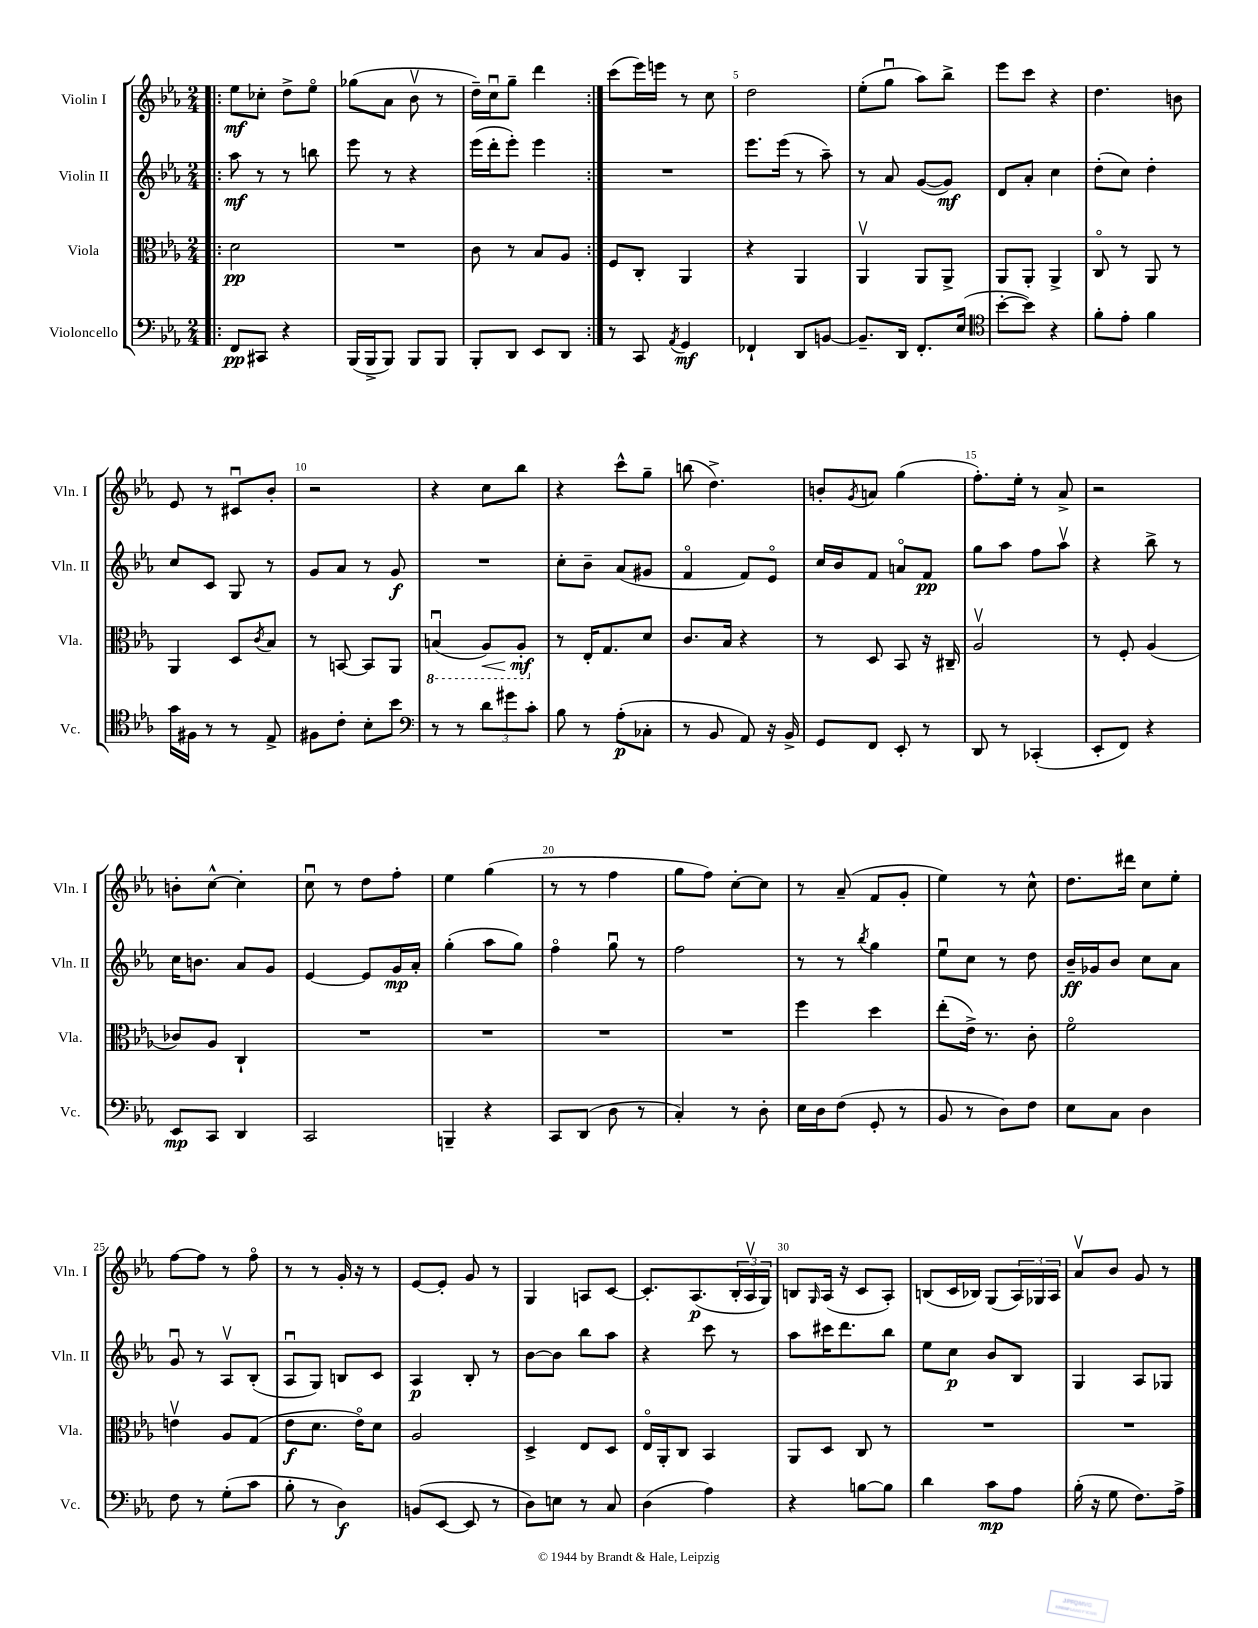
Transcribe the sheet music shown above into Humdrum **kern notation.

**kern	**dynam	**kern	**dynam	**kern	**dynam	**kern	**dynam
*part4	*part4	*part3	*part3	*part2	*part2	*part1	*part1
*staff4	*staff4	*staff3	*staff3	*staff2	*staff2	*staff1	*staff1
*I"Violoncello	*	*I"Viola	*	*I"Violin II	*	*I"Violin I	*
*I'Vc.	*	*I'Vla.	*	*I'Vln. II	*	*I'Vln. I	*
*clefF4	*	*clefC3	*	*clefG2	*	*clefG2	*
*k[b-e-a-]	*	*k[b-e-a-]	*	*k[b-e-a-]	*	*k[b-e-a-]	*
*M2/4	*	*M2/4	*	*M2/4	*	*M2/4	*
=1!|:	=1!|:	=1!|:	=1!|:	=1!|:	=1!|:	=1!|:	=1!|:
8FF/L	pp	2d\	pp	8aa-\	mf	8ee-\L	mf
8CC#X/J	.	.	.	8r	.	8cc-X'\J	.
4r	.	.	.	8r	.	8dd^\L	.
.	.	.	.	8bbn\	.	8ee-\J	.
=2	=2	=2	=2	=2	=2	=2	=2
(16BBB-/LL	.	2r	.	8eee-\	.	(8gg-X\L	.
16BBB-^/J	.	.	.	.	.	.	.
8BBB-/J)	.	.	.	8r	.	8a-\J	.
8BBB-/L	.	.	.	4r	.	8b-v\	.
8BBB-/J	.	.	.	.	.	8r	.
=3	=3	=3	=3	=3	=3	=3	=3
8BBB-'/L	.	8c\	.	(16eee-\LL	.	16dd~\LL)	.
.	.	.	.	16ddd'\J	.	16ccu\J	.
8DD/J	.	8r	.	8eee-'\J)	.	8gg~\J	.
8EE-/L	.	8B-/L	.	4eee-\	.	4ddd\	.
8DD/J	.	8A-/J	.	.	.	.	.
=4:|!	=4:|!	=4:|!	=4:|!	=4:|!	=4:|!	=4:|!	=4:|!
8r	.	8F/L	.	2r	.	(8ccc\L	.
8CC/	.	8C'/J	.	.	.	16eee-\L)	.
.	.	.	.	.	.	16eeen\JJ	.
8qAA-/	.	.	.	.	.	.	.
4GG/	mf	4AA-/	.	.	.	8r	.
.	.	.	.	.	.	8cc\	.
=5	=5	=5	=5	=5	=5	=5	=5
4FF-X`/	.	4r	.	8.eee-\L	.	2dd\	.
.	.	.	.	(16eee-\Jk	.	.	.
8DD/L	.	4AA-/	.	8r	.	.	.
[8BBn/J	.	.	.	8aa-~\)	.	.	.
=6	=6	=6	=6	=6	=6	=6	=6
8.BB~/L]	.	4AA-v/	.	8r	.	(8ee-'\L	.
.	.	.	.	8a-/	.	8ggu\J	.
16DD/Jk	.	.	.	.	.	.	.
8.FF'/L	.	8AA-/L	.	([8g/L	.	8aa-\L)	.
.	.	8AA-^/J	.	8g/J])	mf	8bb-^\J	.
(16E-/Jk	.	.	.	.	.	.	.
=7	=7	=7	=7	=7	=7	=7	=7
*clefC4	*	*	*	*	*	*	*
[8b-'\L	.	8AA-/L	.	8d/L	.	8eee-\L	.
8b-\J])	.	8AA-'/J	.	8a-'/J	.	8ccc\J	.
4r	.	4AA-^/	.	4cc\	.	4r	.
=8	=8	=8	=8	=8	=8	=8	=8
8f'\L	.	8C/	.	(8dd'\L	.	4.dd\	.
8e-'\J	.	8r	.	8cc\J)	.	.	.
4f\	.	8AA-/	.	4dd'\	.	.	.
.	.	8r	.	.	.	8bn\	.
!!LO:LB:g=z
=9	=9	=9	=9	=9	=9	=9	=9
16g\LL	.	4AA-/	.	8cc/L	.	8e-/	.
16F#X\JJ	.	.	.	.	.	.	.
8r	.	.	.	8c/J	.	8r	.
8r	.	8D/L	.	8G/	.	8c#Xu/L	.
.	.	8qc/	.	.	.	.	.
8E-^/	.	8B-/J	.	8r	.	8b-'/J	.
=10	=10	=10	=10	=10	=10	=10	=10
8F#X\L	.	8r	.	8g/L	.	2r	.
8c'\J	.	[8BBn/	.	8a-/J	.	.	.
8B-'\L	.	8BB/L]	.	8r	.	.	.
8b-\J	.	8AA-/J	.	8g/	f	.	.
=11	=11	=11	=11	=11	=11	=11	=11
*clefF4	*	*	*	*	*	*	*
*	*	*8ba	*	*	*	*	*
8r	.	(4BBnu/	.	2r	.	4r	.
8r	.	.	.	.	.	.	.
!	!	!	!LO:HP:b	!	!	!	!
12d\L	.	8AA-/L)	<	.	.	8cc\L	.
12g#X\	.	.	.	.	.	.	.
.	.	8AA-'/J	mf	.	.	8bb-\J	.
12c'\J	.	.	.	.	.	.	.
.	.	.	[	.	.	.	.
=12	=12	=12	=12	=12	=12	=12	=12
*	*	*X8ba	*	*	*	*	*
8B-\	.	8r	.	8cc'\L	.	4r	.
8r	.	16E-'/KL	.	8b-~\J	.	.	.
.	.	8.G/	.	.	.	.	.
(8A-'\L	p	.	.	(8a-/L	.	8ccc^^\L	.
8C-X'\J	.	8d/J	.	8g#X/J	.	8gg~\J	.
=13	=13	=13	=13	=13	=13	=13	=13
8r	.	8.c/L	.	4f/	.	(8bbn\	.
8BB-/	.	.	.	.	.	4.dd^\)	.
.	.	16B-/Jk	.	.	.	.	.
8AA-/)	.	4r	.	8f/L)	.	.	.
16r	.	.	.	8e-/J	.	.	.
16BB-^/	.	.	.	.	.	.	.
=14	=14	=14	=14	=14	=14	=14	=14
8GG/L	.	8r	.	16cc/LL	.	8bn'/L	.
.	.	.	.	16b-/J	.	.	.
.	.	.	.	.	.	8qg/	.
8FF/J	.	8D/	.	8f/J	.	8an/J	.
8EE-'/	.	8BB-/	.	8an/L	.	(4gg\	.
8r	.	16r	.	8f/J	pp	.	.
.	.	16C#X~/	.	.	.	.	.
=15	=15	=15	=15	=15	=15	=15	=15
8DD/	.	2A-v/	.	8gg\L	.	8.ff'\L)	.
8r	.	.	.	8aa-\J	.	.	.
.	.	.	.	.	.	16ee-'\Jk	.
(4CC-X'/	.	.	.	8ff\L	.	8r	.
.	.	.	.	8aa-v\J	.	8a-^/	.
=16	=16	=16	=16	=16	=16	=16	=16
8EE-'/L	.	8r	.	4r	.	2r	.
8FF/J)	.	8F'/	.	.	.	.	.
4r	.	(4A-/	.	8bb-^\	.	.	.
.	.	.	.	8r	.	.	.
!!LO:LB:g=z
=17	=17	=17	=17	=17	=17	=17	=17
8EE-/L	mp	8c-X/L)	.	16cc\KL	.	8bn'\L	.
.	.	.	.	8.bn\J	.	.	.
8CC/J	.	8A-/J	.	.	.	[8cc^^\J	.
4DD/	.	4C`/	.	8a-/L	.	4cc'\]	.
.	.	.	.	8g/J	.	.	.
=18	=18	=18	=18	=18	=18	=18	=18
2CC/	.	2r	.	[4e-/	.	8ccu\	.
.	.	.	.	.	.	8r	.
.	.	.	.	8e-/L]	.	8dd\L	.
.	.	.	.	16g/L	mp	8ff'\J	.
.	.	.	.	16a-'/JJ	.	.	.
=19	=19	=19	=19	=19	=19	=19	=19
4BBBn~/	.	2r	.	(4gg'\	.	4ee-\	.
4r	.	.	.	8aa-\L	.	(4gg\	.
.	.	.	.	8gg\J)	.	.	.
=20	=20	=20	=20	=20	=20	=20	=20
8CC/L	.	2r	.	4ff\	.	8r	.
(8DD/J	.	.	.	.	.	8r	.
8D\	.	.	.	8ggu\	.	4ff\	.
8r	.	.	.	8r	.	.	.
=21	=21	=21	=21	=21	=21	=21	=21
4C'/)	.	2r	.	2ff\	.	8gg\L	.
.	.	.	.	.	.	8ff\J)	.
8r	.	.	.	.	.	[8cc'\L	.
8D'\	.	.	.	.	.	8cc\J]	.
=22	=22	=22	=22	=22	=22	=22	=22
16E-\LL	.	4ff\	.	8r	.	8r	.
16D\J	.	.	.	.	.	.	.
(8F\J	.	.	.	8r	.	(8a-~/	.
.	.	.	.	8qbb-/	.	.	.
8GG'/	.	4dd\	.	4gg\	.	8f/L	.
8r	.	.	.	.	.	8g'/J	.
=23	=23	=23	=23	=23	=23	=23	=23
8BB-/	.	(8ee-'\L	.	8ee-u\L	.	4ee-\)	.
8r	.	16e-^\Jk)	.	8cc\J	.	.	.
.	.	8.r	.	.	.	.	.
8D\L)	.	.	.	8r	.	8r	.
8F\J	.	8c'\	.	8dd\	.	8cc^^\	.
=24	=24	=24	=24	=24	=24	=24	=24
8E-\L	.	2f\	.	16b-~/LL	ff	8.dd\L	.
.	.	.	.	16g-X/J	.	.	.
8C\J	.	.	.	8b-/J	.	.	.
.	.	.	.	.	.	16ddd#X\Jk	.
4D\	.	.	.	8cc\L	.	8cc\L	.
.	.	.	.	8a-\J	.	8ee-'\J	.
!!LO:LB:g=z
=25	=25	=25	=25	=25	=25	=25	=25
8F\	.	4env\	.	8gu/	.	[8ff\L	.
8r	.	.	.	8r	.	8ff\J]	.
(8G'\L	.	8A-/L	.	8A-v/L	.	8r	.
8c\J	.	(8G/J	.	(8B-'/J	.	8ff\	.
=26	=26	=26	=26	=26	=26	=26	=26
8B-'\	.	8e-\L	f	8A-u/L	.	8r	.
8r	.	8.d\J	.	8G/J)	.	8r	.
4D\)	f	.	.	8Bn/L	.	16g'/	.
.	.	16e-\KL)	.	.	.	16r	.
.	.	8d\J	.	8c/J	.	8r	.
=27	=27	=27	=27	=27	=27	=27	=27
(8BBn/L	.	2A-/	.	4A-/	p	[8e-/L	.
[8EE-/J	.	.	.	.	.	8e-'/J]	.
8EE-/]	.	.	.	8B-'/	.	8g/	.
8r	.	.	.	8r	.	8r	.
=28	=28	=28	=28	=28	=28	=28	=28
8D\L)	.	4D^/	.	[8b-\L	.	4G/	.
8En\J	.	.	.	8b-\J]	.	.	.
8r	.	8E-/L	.	8bb-\L	.	8An/L	.
8C/	.	8D/J	.	8aa-\J	.	[8c/J	.
=29	=29	=29	=29	=29	=29	=29	=29
(4D\	.	16E-/LL	.	4r	.	8.c'/L]	.
.	.	16AA-'/J	.	.	.	.	.
.	.	8C/J	.	.	.	.	.
.	.	.	.	.	.	(8.A-/	p
4A-\)	.	4BB-/	.	8ccc\	.	.	.
.	.	.	.	8r	.	24B-'/L	.
.	.	.	.	.	.	24A-v/	.
.	.	.	.	.	.	24G/JJ)	.
=30	=30	=30	=30	=30	=30	=30	=30
4r	.	8AA-/L	.	8aa-\L	.	8Bn/L	.
.	.	.	.	.	.	16qqG/	.
.	.	8D/J	.	16ccc#X\K	.	(16A-/Jk	.
.	.	.	.	8.ddd\	.	16r	.
[8Bn\L	.	8C/	.	.	.	8c/L	.
8B\J]	.	8r	.	8bb-\J	.	8A-'/J)	.
=31	=31	=31	=31	=31	=31	=31	=31
4d\	.	2r	.	8ee-\L	.	(8Bn/L	.
.	.	.	.	8cc\J	p	16c/L	.
.	.	.	.	.	.	16B-X/JJ)	.
8c\L	mp	.	.	8b-/L	.	(8G/L	.
8A-\J	.	.	.	8B-/J	.	24A-/L)	.
.	.	.	.	.	.	24G-X/	.
.	.	.	.	.	.	24A-/JJ	.
=32	=32	=32	=32	=32	=32	=32	=32
(16B-'\	.	2r	.	4G/	.	8a-v/L	.
16r	.	.	.	.	.	.	.
8G\	.	.	.	.	.	8b-/J	.
8.F\L)	.	.	.	8A-/L	.	8g/	.
.	.	.	.	8G-X/J	.	8r	.
16A-^\Jk	.	.	.	.	.	.	.
==	==	==	==	==	==	==	==
*-	*-	*-	*-	*-	*-	*-	*-
